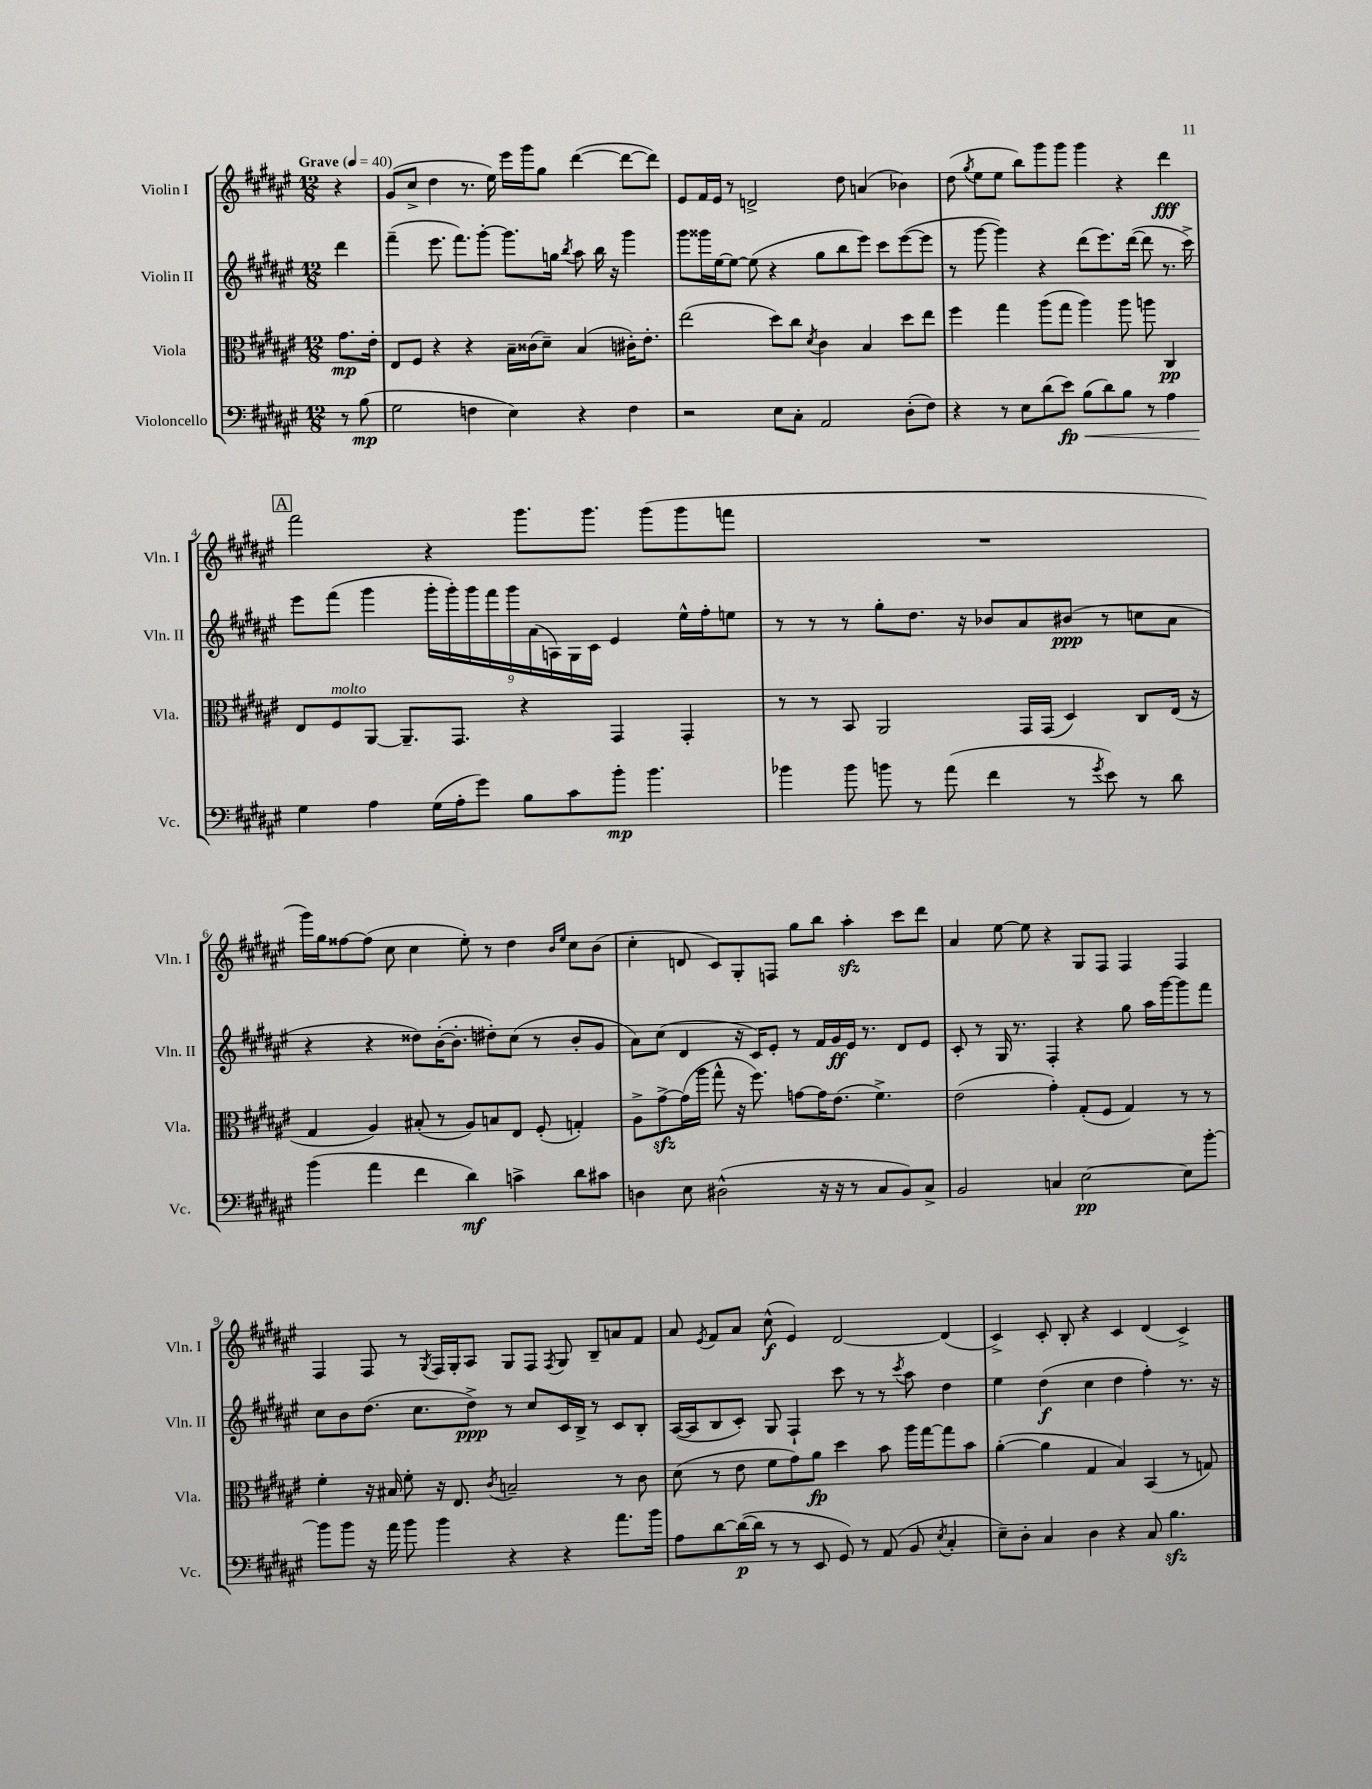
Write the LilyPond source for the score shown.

<<
\new StaffGroup <<
\new Staff = "s0" \with { instrumentName = "Violin I" shortInstrumentName = "Vln. I" } {
    \clef treble \key fis \major \numericTimeSignature \time 12/8 \partial 4 \tempo "Grave" 4 = 40
    \autoBeamOff r4 |
    gis'8[( cis''8]-> dis''4 r8. eis''16) eis'''16[ gis'''16 gis''8] dis'''4~( dis'''8[~ dis'''8]) |
    eis'8[ fis'16 eis'16] r8 d'2-> dis''8 a'4( bes'4) |
    dis''8( \acciaccatura { gis''8 } eis''8[ eis''8] b''8[) gis'''8 gis'''8] gis'''4 r4 dis'''4\fff |
    \mark \markup { \box "A" } fis'''2 r4 gis'''8.[ gis'''8.] gis'''8[( gis'''8 f'''8] |
    R1. |
    gis'''16[) gis''16 fisis''8~ fisis''8]( cis''8 cis''4 eis''8-.) r8 dis''4 \grace { b'16[ eis''16] } cis''8[ b'8]( |
    cis''4-. d'8 cis'8[) gis8-. f8] gis''8[ b''8] ais''4-.\sfz cis'''8[ dis'''8] |
    ais'4 eis''8~ eis''8 r4 gis8[ fis8] fis4 fis4 |
    fis4 fis8 r8 \acciaccatura { gis8 } fis16[ gis16-. ais8] gis8[ fis8] \acciaccatura { fis8 } gis8 b8[-- a'8 fis'8] |
    ais'8 \acciaccatura { eis'8 } fis'8[ ais'8] cis''8-^\f( eis'4) dis'2~ dis'4( |
    cis'4->) cis'8-. b8-. r4 cis'4 dis'4( cis'4->) \bar "|." |
}
\new Staff = "s1" \with { instrumentName = "Violin II" shortInstrumentName = "Vln. II" } {
    \clef treble \key fis \major \numericTimeSignature \time 12/8 \partial 4
    \autoBeamOff dis'''4 |
    fis'''4--( eis'''8. fis'''8.[) gis'''8]~-. gis'''8.[ g''16] \acciaccatura { b''8 } ais''8 b''16 r16 gis'''4 |
    gis'''8[ gisis'''16 eis''16~ eis''8]~ eis''8( r4 gis''8[ b''8 eis'''8]) cis'''8[ eis'''8~( eis'''8] |
    r8 gis'''8~ gis'''4) r4 dis'''8[( eis'''8.) dis'''16]~( dis'''8 r8. cis'''16->) |
    \mark \markup { \box "A" } eis'''8[ fis'''8]( gis'''4 \tuplet 9/8 { gis'''16[-. gis'''16-.) gis'''16 fis'''16 gis'''16 ais'16( a16) gis16 cis'16] } eis'4 eis''16[-^ fis''16-. e''8] |
    r8 r8 r8 gis''8[-. dis''8.] r16 bes'8[ ais'8 bis'8]\ppp( r8 c''8[ ais'8] |
    r4 r4 disis''8[) b'16~-.( b'8.]-. dis''8[-.) cis''8]( r8 b'8[-. gis'8] |
    ais'8[) cis''8]( dis'4 r16 cis'16[) eis'8]-. r8 fis'16[ gis'16\ff eis'16] r8. dis'8[ eis'8] |
    cis'8-. r8 gis16 r8. fis4-. r4 gis''8 ais''16[ gis'''16~ gis'''8 fis'''8] |
    cis''8[ b'8 dis''8.]( cis''8.[ dis''8]->\ppp) r8 cis''8[ cis'16 b16]-> r8 cis'8[ b8]-. |
    ais16[~( ais16 b8 cis'8]-.) gis8 fis4-! cis'''8 r8 r8 \acciaccatura { cis'''8 } ais''8 dis''4 |
    eis''4 dis''4\f( cis''4 dis''4 fis''4-.) r8. r16 \bar "|." |
}
\new Staff = "s2" \with { instrumentName = "Viola" shortInstrumentName = "Vla." } {
    \clef alto \key fis \major \numericTimeSignature \time 12/8 \partial 4
    \autoBeamOff gis'8.[\mp eis'16]-. |
    eis8[ fis8] r4 r4 b16[-- cisis'16( dis'8]--) b4( cis'16[-.) eis'8.]-. |
    eis''2( dis''8[) cis''8] \acciaccatura { dis'8 } cis'4 b4 dis''8[ eis''8] |
    fis''4 gis''4 ais''8[( gis''8] ais''4) ais''8 a''8 cis4\pp |
    \mark \markup { \box "A" } eis8[ fis8^\markup { \italic "molto" } ais,8]~ ais,8.[-- gis,8.] r4 gis,4 gis,4-. |
    r8 r8 b,8 ais,2 gis,16[ gis,16]( dis4) cis8[ eis16]( r16 |
    gis4 ais4) bis8-.( r8 ais8[) b8 eis8] fis8-.( g4-.) |
    ais8[-> gis'8~->\sfz gis'16( ais''16] gis''8-^ r16 fis''8.) g'8[~ g'16 eis'8.]( fis'4.->) |
    eis'2( gis'4-.) gis8[-.( fis8] gis4) r8 r8 |
    fis'4-. r16 bis16 fis'8-. r16 eis8. \acciaccatura { cis'8 } b2-- r8 cis'8 |
    dis'8( r8 eis'8 fis'8[ gis'8) ais'8]\fp dis''4 b'8 ais''16[ gis''16~ gis''8 b'8] |
    ais'4~-.( ais'4 gis4 b4) b,4( r8 g8) \bar "|." |
}
\new Staff = "s3" \with { instrumentName = "Violoncello" shortInstrumentName = "Vc." } {
    \clef bass \key fis \major \numericTimeSignature \time 12/8 \partial 4
    \autoBeamOff r8 b8\mp( |
    gis2 f4 eis4) r4 f4 |
    r2 eis8[ cis8]-. ais,2 dis8[-.( fis8]) |
    r4 r8 eis8[ dis'8( eis'8]\fp\<) b8[( dis'8) b8] r8 ais4 |
    \mark \markup { \box "A" } gis4\! ais4 gis16[( ais16-. gis'8]) b8[ cis'8 b'8]-.\mp b'4. |
    bes'4 bes'8 b'8 r8 ais'8( fis'4 r8 \acciaccatura { gis'8 } eis'8) r8 dis'8 |
    b'4( ais'4 fis'4 dis'4\mf) c'4-> dis'8[ cis'8] |
    d4 eis8 dis2-^( r16 r16 r8 cis8[ b,8) cis8]-> |
    b,2 c4 eis2~\pp eis8[ b'8]~-. |
    b'8[ b'8] r16 ais'16 b'8 b'4 r4 r4 ais'8.[ b'16] |
    ais8[ dis'8~ dis'16~\p( dis'16] r8 r8 eis,8 gis,8) r8 ais,8( b,8 \acciaccatura { eis8 } cis4-. |
    eis8[--) dis8]-. cis4 dis4 r4 cis8 b4.\sfz \bar "|." |
}
>>
>>
